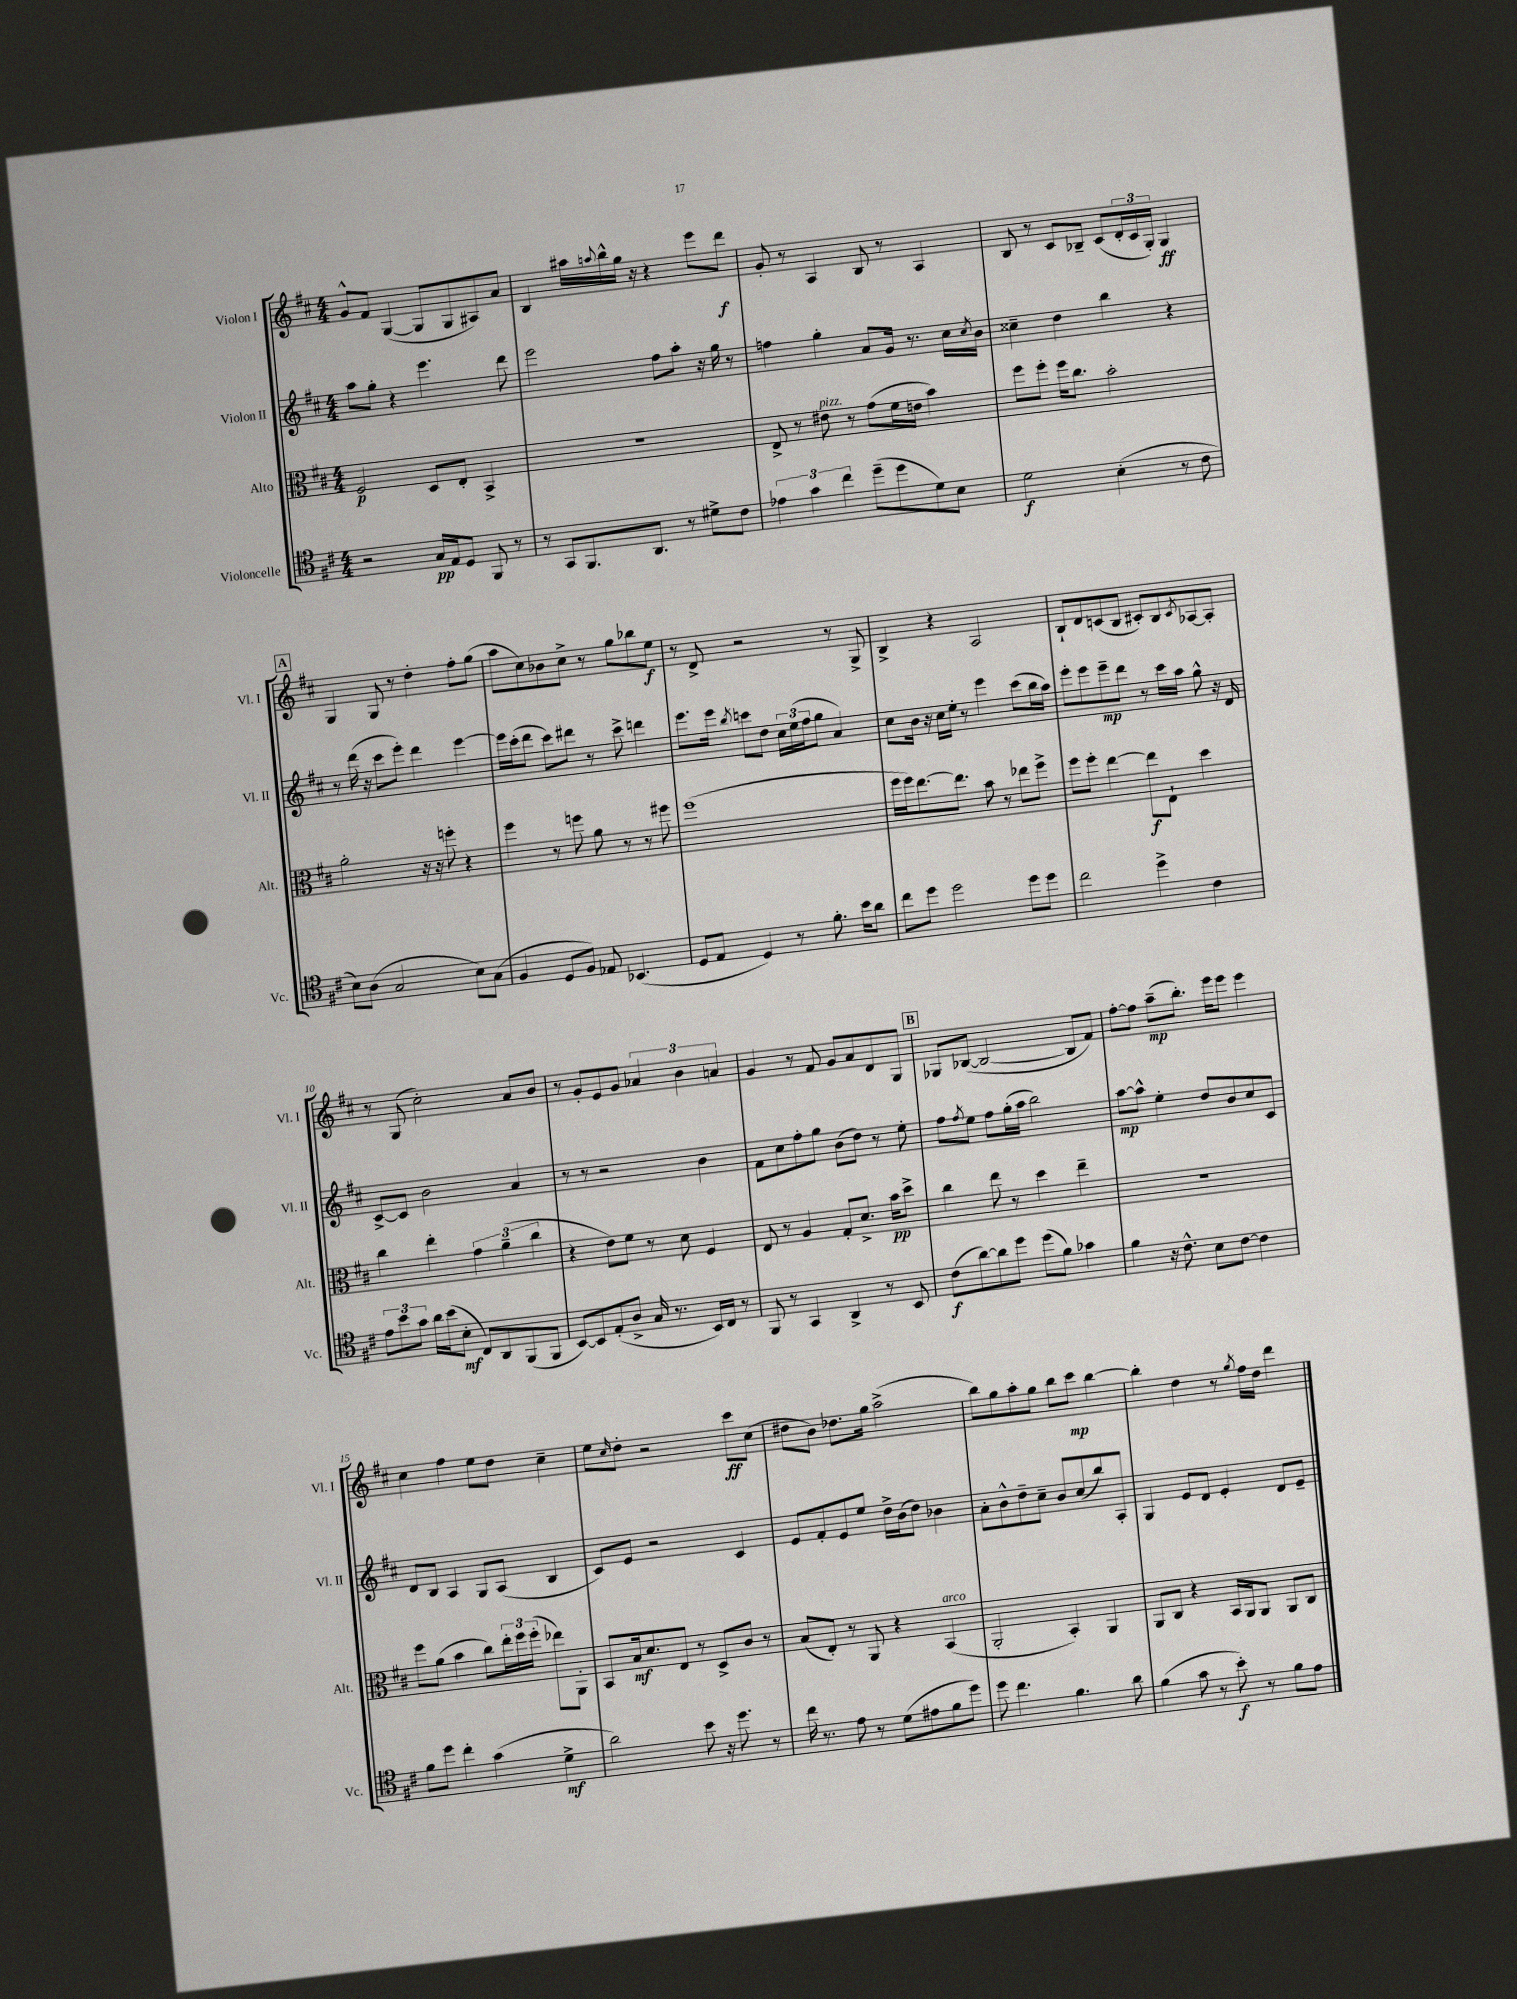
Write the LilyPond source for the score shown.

<<
\new StaffGroup <<
\new Staff = "s0" \with { instrumentName = "Violon I" shortInstrumentName = "Vl. I" } {
    \clef treble \key d \major \numericTimeSignature \time 4/4
    g'8-^ fis'8 g4~( g8 g8 ais8) a'8 |
    b4 ais''16 \appoggiatura { a''8 } b''16-^ g''16 r16 r4 e'''8 d'''8\f |
    g'8-. r8 a4 b8 r8 a4 |
    b8 r8 cis'8 bes8-- cis'8( \tuplet 3/2 { d'16-. cis'16 g16-.) } g4\ff |
    \mark \markup { \box "A" } g4 g8 r8 d''4-. fis''8-. g''8( |
    a''8 cis''8) bes'8 cis''8-> r8 g''8 bes''8 e''8\f |
    r8 d'8-> r2 r8 g8-> |
    b4-> r4 a2 |
    b8-! d'8 c'8( b8 cis'8-.) b8 \acciaccatura { cis'8 } aes8~ aes8-. |
    r8 g8( cis''2-.) a'8 b'8 |
    r8 g'8-. e'8 g'8 \tuplet 3/2 { aes'4 b'4 a'4 } |
    g'4 r8 fis'8 g'8 a'8 d'8 g8 |
    \mark \markup { \box "B" } ges8 bes8~( bes2~ bes8 fis'8) |
    fis''8~-. fis''8 a''8--\mp( b''8.-.) e'''16 e'''8 e'''4 |
    cis''4 fis''4 e''8 d''8 cis''4-- |
    e''8 \grace { cis''16 } d''8-. r2 cis'''8\ff cis''8( |
    dis''8 b'8) des''8. g''16 a''2->( |
    b''8) g''8 a''8-. g''8 b''8 cis'''8\mp b''4~ |
    b''4-. d''4 r8 \acciaccatura { g''8 } fis''16 d''16 d'''4 \bar "|." |
}
\new Staff = "s1" \with { instrumentName = "Violon II" shortInstrumentName = "Vl. II" } {
    \clef treble \key d \major \numericTimeSignature \time 4/4
    a''8 g''8-. r4 e'''4. d'''8 |
    e'''2 fis''8 a''8-. r16 g''16 r8 |
    f''4 g''4-. a'8 g'16 r8. cis''16 \acciaccatura { cis''8 } b'16 |
    cisis''4-- d''4 b''4 r4 |
    \mark \markup { \box "A" } r8 d'''16( r16 cis'''8 e'''8-.) d'''4 e'''4~ |
    e'''16 cis'''16-.( d'''8 cis'''8) dis'''8 r8 cis'''8-> d'''4 |
    e'''8. e'''16 \acciaccatura { b''8 } c'''8 d''8 \tuplet 3/2 { cis''16 e''16( fis''16 } g''8 a'4) |
    cis''8 b'16 r16 cis''16 e''16-. r8 e'''4 cis'''8( b''16 a''16) |
    e'''8-. e'''8 e'''8--\mp d'''8 r8 cis'''16 a''16 g''8-^ r16 d'16 |
    cis'8~-> cis'8 b'2 a'4 |
    r8 r8 r2 b'4 |
    fis'8 cis''8 fis''8-. g''8 b'8( d''8) r8 e''8-. |
    \mark \markup { \box "B" } fis''8 \acciaccatura { fis''8 } e''8 fis''8 g''16-.( a''16 b''2) |
    a''8~\mp a''8-^ e''4-. d''8 b'8 cis''8 cis'8 |
    d'8 b8 a4 g8 a8( b4 |
    cis'8) e'8 r2 cis'4 |
    e'8 fis'8-. e'8 e''8 d''16-> b'16( d''8) bes'4 |
    a'8-. b'8-^ d''8-- cis''8-- b'8 cis''8( b''8) a8-. |
    g4 e'8 d'8 e'4-. d'8 e'8-- \bar "|." |
}
\new Staff = "s2" \with { instrumentName = "Alto" shortInstrumentName = "Alt." } {
    \clef alto \key d \major \numericTimeSignature \time 4/4
    fis2\p d8 e8-. b,4-> |
    R1 |
    e8-> r8 eis'8^\markup { \italic "pizz." } r8 g'8( fis'16 e'16 b'4) |
    fis''8 fis''8-. fis''16 cis''8. b'2-. |
    \mark \markup { \box "A" } a'2-. r16 r16 f''8-. r4 |
    fis''4 r8 f''8 a'8 r8 r8 fis''8 |
    fis''1( |
    fis''16 fis''16) e''8.~ e''8. b'8 r8 ees''8 fis''8-> |
    fis''8 fis''8-. e''4~ e''8\f e8-! d''4 |
    cis''4 e''4-. \tuplet 3/2 { g'4 a'4--( cis''4 } |
    r4 e'8) fis'8 r8 d'8 fis4 |
    e8 r8 a4 g8-. d'8.-> b'16\pp d''8-> |
    \mark \markup { \box "B" } cis''4 e''8 r8 d''4 e''4-- |
    R1 |
    fis''8 a'8( b'4 cis''8) \tuplet 3/2 { e''16-. fis''16 fis''16-.( } ees''8) a,8-. |
    b,8 b16\mf d'8. e8 r8 d8-> cis'8 r8 |
    b8( e8-.) r8 a,8 r4 b,4^\markup { \italic "arco" }( |
    a,2-. b,4-.) a,4 |
    a,8 cis8 r4 b,16 a,16 a,8 a,8 cis8 \bar "|." |
}
\new Staff = "s3" \with { instrumentName = "Violoncelle" shortInstrumentName = "Vc." } {
    \clef tenor \key d \major \numericTimeSignature \time 4/4
    r2 g16\pp e16 d8 fis,8 r8 |
    r8 g,8 fis,8. a,8. r8 dis'8-> cis'8 |
    \tuplet 3/2 { ees'4 g'4 cis''4 } d''8--( d''8 d'8) b8 |
    d'2\f b4-.( r8 cis'8 |
    \mark \markup { \box "A" } b8) a8( g2 b8) g8( |
    fis4 d8 fis8) ees8 bes,4.( |
    d8 e8 d4) r8 fis'8.-. b'16 a'8 |
    cis''8 d''8 d''2 d''8 d''8 |
    cis''2 d''4-> cis'4 |
    \tuplet 3/2 { e'8 b'8 g'8 } a'16 b'16( b8-.\mf cis8) a,8 fis,8( fis,8 |
    b,8~) b,8 e8-.( a8-> g16 r8. b,16) cis16 r8 |
    fis,8 r8 g,4 a,4-> r8 b,8 |
    \mark \markup { \box "B" } cis'8\f( a'8~) a'8 d''8 d''8( fis'8) ges'4 |
    fis'4 r16 cis'8.-^ b8 cis'8~ cis'4 |
    fis'8 d''8 cis''4-. g'4( d'4->\mf |
    a'2) b'8 r16 d''8. r8 |
    cis''16 r8. e'8 r8 d'8( eis'8 fis'8 d''8) |
    d''8 cis''4. fis'4. a'8 |
    fis'4( g'8 r8 b'8-.\f) r8 fis'8 e'8 \bar "|." |
}
>>
>>
